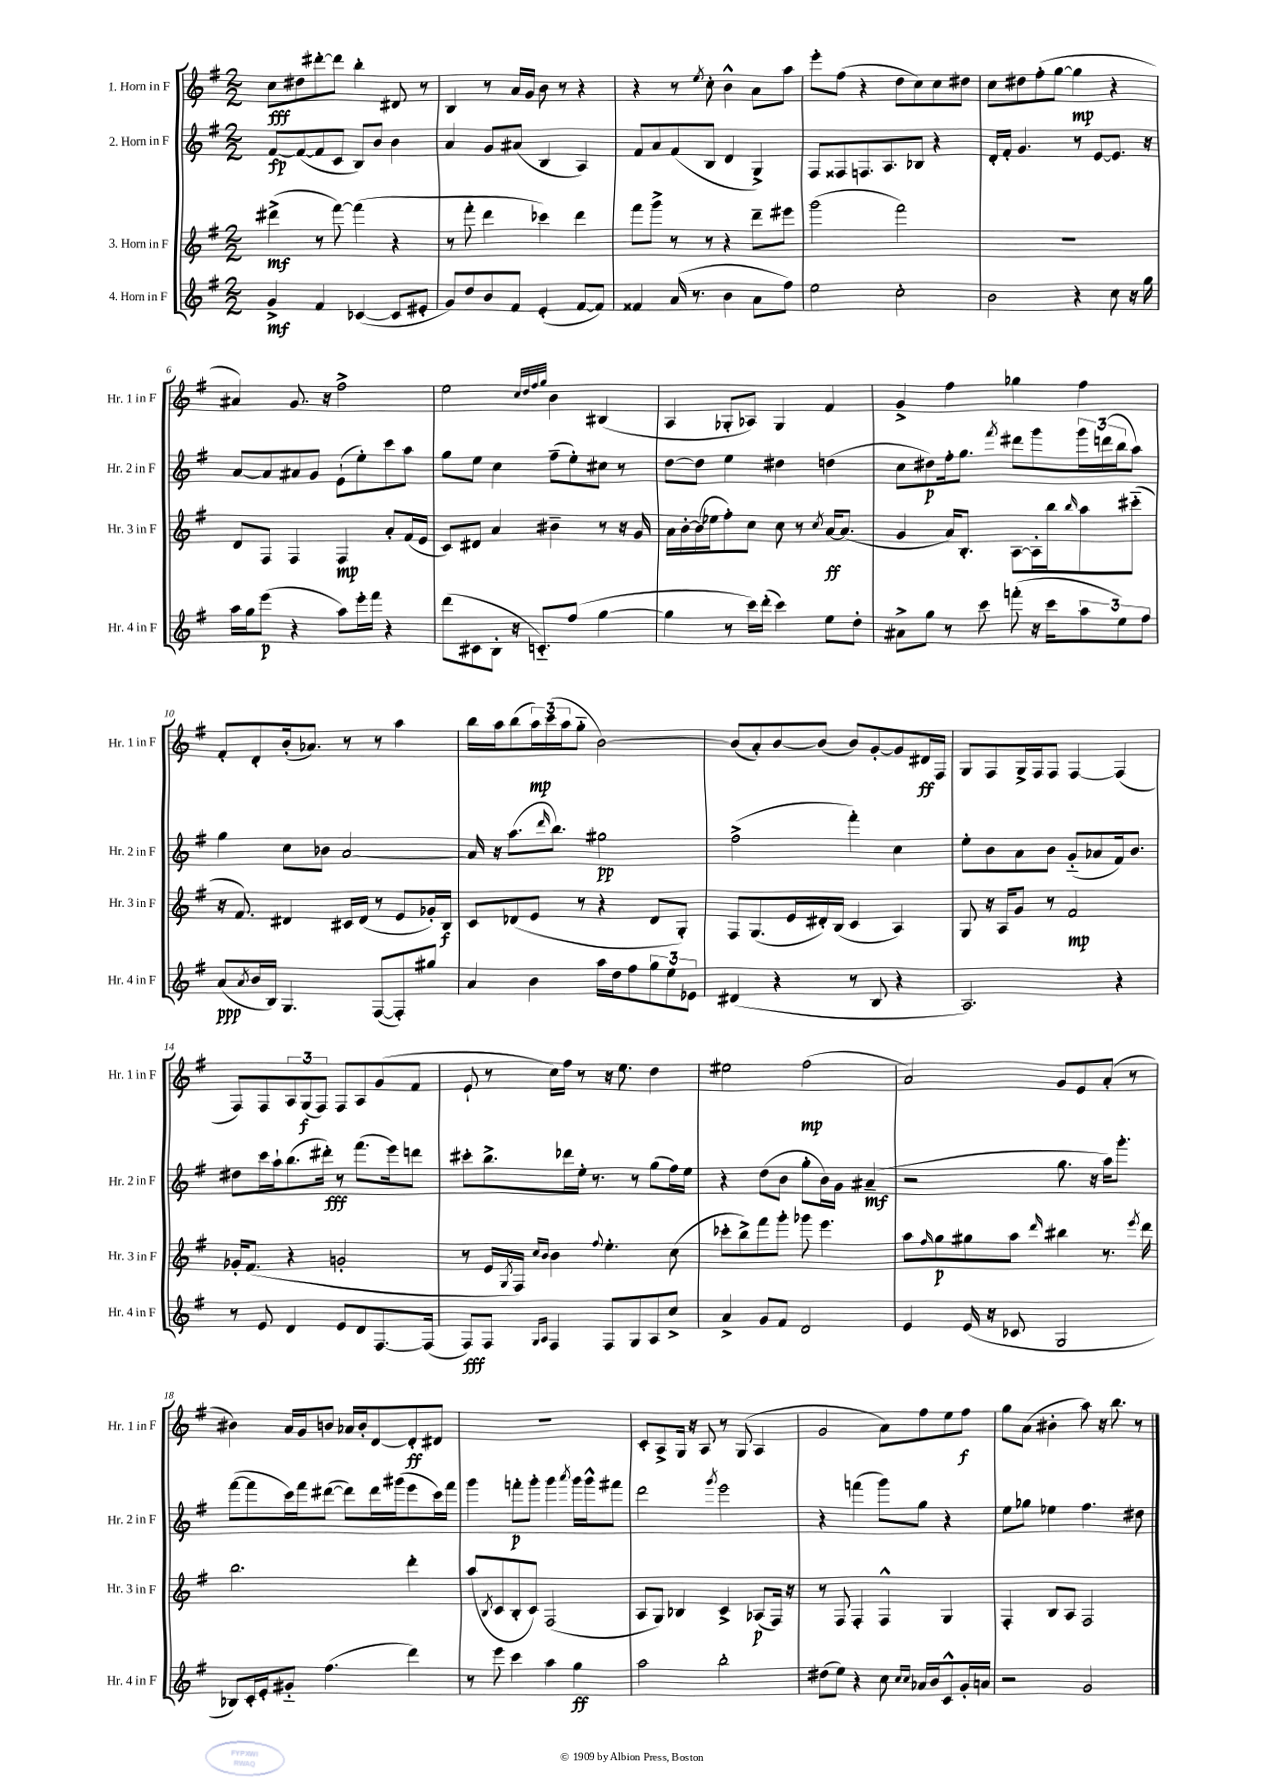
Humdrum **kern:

**kern	**kern	**kern	**kern
*staff4	*staff3	*staff2	*staff1
*clefG2	*clefG2	*clefG2	*clefG2
*k[f#]	*k[f#]	*k[f#]	*k[f#]
*M2/2	*M2/2	*M2/2	*M2/2
4g^	(4ddd#^	[8f#	8cc
.	.	(8f#_	8dd#
4f#	8r	8f#]	[8ddd#'
.	[8fff#)	8c	8ddd#]
([4c-	(4fff#]	8B)	4bb'
.	.	8b	.
8c-]	4r	4b	8d#
8e#'	.	.	8r
=	=	=	=
8g)	8r	4a	4B
8dd	8fff#'	.	.
8b	4ddd	8g	8r
8f#	.	(8a#	16a
.	.	.	16g
(4e'	4ccc-)	4B	8b
.	.	.	8r
[8f#	4ddd	4A)	4r
8f#])	.	.	.
=	=	=	=
4f##	8fff#	8f#	4r
.	8ggg^	8a	.
(16a	8r	(8f#	8r
8.r	.	.	.
.	.	.	8qee
.	8r	8B	8cc'
4b	4r	4d	4b^^
8a	8ddd~	4G^)	8a
8ff#)	8eee#	.	8aa
=	=	=	=
2ee	(2ggg	8F#	8eee'
.	.	8F##	(8ff#
.	.	8.F	4r
.	.	8.A	.
2cc'	2fff#)	.	8dd
.	.	8B-	8cc)
.	.	4r	8cc
.	.	.	8dd#
=	=	=	=
2b	1r	16d'	8cc
.	.	16f#'	.
.	.	4.g	8dd#
.	.	.	(8ff#'
.	.	.	[8gg
4r	.	8r	4gg]
.	.	[8e	.
8cc	.	8.e]	4r
16r	.	.	.
16gg	.	16r	.
=	=	=	=
16aa	8d	[8a	4a#)
16gg	.	.	.
(8eee	8F#	8a]	.
4r	4F#	8a#	8.g
.	.	8g	.
.	.	.	16r
8aa)	4F#	(8e`	2ff#^
16eee'	.	8ee')	.
16fff#	.	.	.
4r	8a'	8ccc	.
.	(16f#	8aa	.
.	16e	.	.
=	=	=	=
(8ddd	8c)	8gg	2ee
8c#	8d#	8ee	.
8B'	4a	4cc	.
16r	.	.	.
8.c'~)	.	.	.
.	.	.	32qqcc
.	.	.	32qqdd
.	.	.	32qqff#
.	.	.	32qqgg
.	4b#~	(8ff#~	4b
(8ff#	.	8ee')	.
[4gg	8r	8cc#	(4B#
.	16r	8r	.
.	16g	.	.
=	=	=	=
4gg]	16a	[8dd	4A
.	[16b'	.	.
.	(16b]	8dd]	.
.	16ee-	.	.
8r	8ff#')	4ee	8G-'
16ccc)	8cc	.	8A-)
(16ddd'	.	.	.
4ccc)	8cc	4dd#	4G-
.	8r	.	.
.	8qcc	.	.
8ee	[16a	(4dd	4f#
.	(8.a]	.	.
8dd'	.	.	.
=	=	=	=
8a#^	4g	8cc	4g^
8gg	.	8dd#)	.
8r	16a)	16ff#'	4ff#
.	8.B'	8.gg	.
8ccc	.	.	.
.	.	8qfff#	.
(8fff'	[8A	8ddd#	4gg-
16r	16A']	8ggg	.
16ccc	16bb	.	.
.	16qqbb	.	.
12aa	8aa	24ggg	4ff#
.	.	(24ddd	.
12ee)	.	24bb	.
.	(8ccc#'~	8aa)	.
12ff#	.	.	.
=	=	=	=
(8a	16r	4gg	8f#'
.	8.f#)	.	.
8qa	.	.	.
16b	.	.	8d'
16B)	.	.	.
4.G	4d#	8cc	(16b'
.	.	.	8.a-)
.	.	8b-	.
.	16c#	[2a	8r
.	(16d#	.	.
([8F#	8r	.	8r
8F#'])	8e	.	4aa
8gg#	16g-')	.	.
.	16B	.	.
=	=	=	=
4a	8c	16a]	16bb
.	.	16r	16aa
.	(8d-	(8.aa	(8bb
4b	8e	.	24aa)
.	.	.	(24ccc
.	.	16qqddd	.
.	.	8.bb)	.
.	.	.	24aa
.	8r	.	8gg'~
16aa	4r	2gg#	[2b)
16dd	.	.	.
8ff#	.	.	.
12gg	8d-	.	.
12ee	.	.	.
.	8G')	.	.
12e-	.	.	.
=	=	=	=
(4d#	8F#	(2ff#^	(8b]
.	(8.G	.	8a')
4r	.	.	[8b
.	16e	.	.
.	16d#')	.	(8b]
.	(16B	.	.
8r	4c	4fff#')	8b)
8B	.	.	[8g'
4r	4A)	4cc	8g]
.	.	.	16d#
.	.	.	16F#
=	=	=	=
2.A)	8G	8ee'	8G
.	16r	8b	8F#
.	16A	.	.
.	8g	8a	16G^
.	.	.	16F#
.	8r	8b	8F#
.	2f#	(8g'~	[4F#
.	.	8a-	.
4r	.	16f#)	(4F#]
.	.	8.b	.
=	=	=	=
8r	16g-'	8dd#	8F#)
.	(8.f#	.	.
8e	.	16ccc	8F#
.	.	16aa`	.
4d	4r	(8.bb	12A
.	.	.	(12G
.	.	.	12F#)
.	.	16ddd#')	.
8e	2g'	8r	8F#
8d	.	(8.fff#	8A
[8.F#	.	.	(8g
.	.	16eee)	.
.	.	8ddd	8f#
(16F#]	.	.	.
=	=	=	=
8F#)	8r	8ccc#'	8e`
8F#	16e	8.bb^	8r
.	8qG	.	.
.	16F#)	.	.
16qqG	16qqcc	.	.
16qqA	16qqb	.	.
4F#	4b	.	16cc)
.	.	16ddd-	16ff#
.	.	16ee'	8r
.	.	8.r	.
.	8qqff#	.	.
8F#	4.ee'	.	16r
.	.	.	8.ee
8G	.	8r	.
8A	.	(8gg	4dd
8cc^	(8cc	16ff#)	.
.	.	16ee	.
=	=	=	=
4a^	8ccc-'	4r	2ee#
.	8bb^)	.	.
8g	8fff#	(8dd	.
8f#	8ggg'	8b	.
2d	8ggg-	8gg'	(2ff#
.	4.eee	16b)	.
.	.	16g	.
.	.	(4a#~	.
=	=	=	=
4e	8aa	2r	2a)
.	16qqff#	.	.
.	8gg	.	.
(16e	8gg#	.	.
16r	.	.	.
8c-	8aa	.	.
.	16qqddd	.	.
2G	4bb#	8.gg	8g
.	.	.	8e
.	.	16r	.
.	8.r	16aa)	(8a'
.	.	8.ggg'	.
.	.	.	8r
.	8qeee	.	.
.	16ddd	.	.
=	=	=	=
8B-)	2.bb	([8fff#	4b#)
16c'	.	8fff#]	.
16e'	.	.	.
8g#'~	.	16ccc)	16a
.	.	16fff#	16g
(4.ff#	.	([8ddd#	8b
.	.	8ddd#])	16a-
.	.	.	16b'
.	.	16ddd#	[8d
.	.	(16ggg#	.
4ddd)	4ddd'	8eee	8d']
.	.	16ccc)	8d#
.	.	16fff#	.
=	=	=	=
8r	(8aa	4ggg	1r
.	8qB	.	.
8eee	8c	.	.
4ccc	8B'	8fff'	.
.	8c)	8ggg'	.
4aa	(2F#	4ggg	.
.	.	8qaaa	.
4gg	.	16ggg	.
.	.	16ggg^^	.
.	.	8fff#	.
=	=	=	=
2aa	8A	2ddd	8c'
.	8G)	.	8A^
.	4B-	.	16G
.	.	.	16r
.	.	.	8A
.	.	8qggg	.
2bb'	4c^	2eee	8r
.	.	.	(8G
.	(8A-	.	4A
.	16F#)	.	.
.	16r	.	.
=	=	=	=
(8dd#	8r	4r	2g
8ee)	8F#	.	.
4r	4F#'	(4fff	.
8cc	4F#^^	8ggg)	8a)
16qqcc	.	.	.
16qqcc	.	.	.
16a-	.	8gg	8ff#
16b	.	.	.
8c^^	4G	4r	8ee
16g'	.	.	8ff#
16a	.	.	.
=	=	=	=
2r	4F#'	8ee	8gg
.	.	8gg-	(8a
.	8B	4ee-	4b#'
.	8A	.	.
2g	2F#	4.ff#	8aa)
.	.	.	16r
.	.	.	8.bb
.	.	8dd#	8r
==	==	==	==
*-	*-	*-	*-
